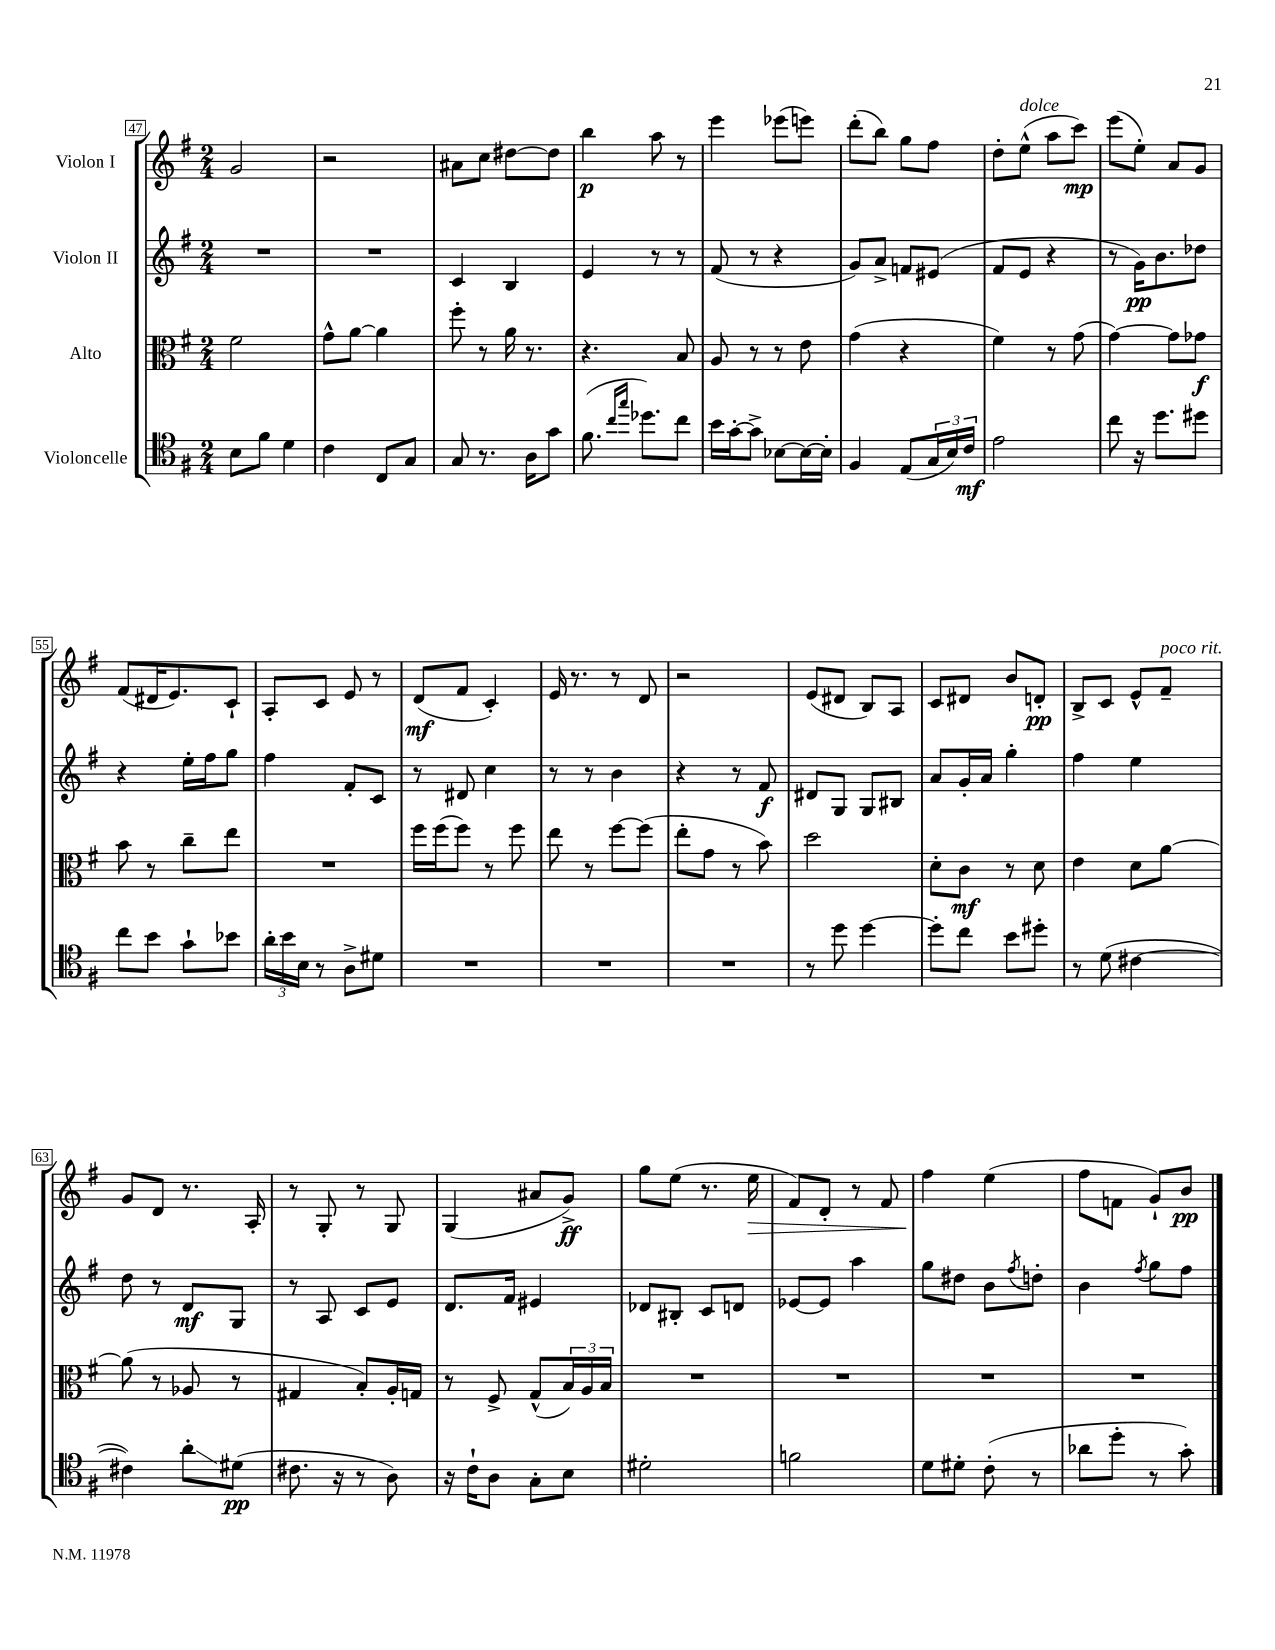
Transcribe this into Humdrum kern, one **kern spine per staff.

**kern	**kern	**kern	**kern
*staff4	*staff3	*staff2	*staff1
*clefC4	*clefC3	*clefG2	*clefG2
*k[f#]	*k[f#]	*k[f#]	*k[f#]
*M2/4	*M2/4	*M2/4	*M2/4
8B	2f#	2r	2g
8f#	.	.	.
4d	.	.	.
=	=	=	=
4c	8g^^	2r	2r
.	[8a	.	.
8C	4a]	.	.
8G	.	.	.
=	=	=	=
8G	8ff#'	4c	8a#
8.r	8r	.	8cc
.	16a	4B	[8dd#
16A	8.r	.	.
8g	.	.	8dd#]
=	=	=	=
(8.f#	4.r	4e	4bb
16qqcc	.	.	.
16qqgg	.	.	.
8.dd-)	.	.	.
.	.	8r	8aa
8cc	8B	8r	8r
=	=	=	=
16b	8A	(8f#	4eee
[16g'	.	.	.
8g^]	8r	8r	.
[8B-	8r	4r	(8eee-
16B-_	8e	.	8eee)
16B-']	.	.	.
=	=	=	=
4F#	(4g	8g)	(8ddd'
.	.	8a^	8bb)
(8E	4r	8f	8gg
24G	.	(8e#	8ff#
24B)	.	.	.
24c	.	.	.
=	=	=	=
2e	4f#)	8f#	8dd'
.	.	8e	(8ee^^
.	8r	4r	8aa
.	(8g	.	8ccc)
=	=	=	=
8cc	[4g)	8r	(8eee
16r	.	16g)	8ee')
8.dd	.	8.b	.
.	8g]	.	8a
8dd#	8g-	8dd-	8g
=	=	=	=
8cc	8b	4r	(8f#
8b	8r	.	16d#
.	.	.	8.e)
8g`	8cc~	16ee'	.
.	.	16ff#	.
8b-	8ee	8gg	8c`
=	=	=	=
24a'	2r	4ff#	8A'
24b	.	.	.
24B	.	.	.
8r	.	.	8c
8A^	.	8f#'	8e
8d#	.	8c	8r
=	=	=	=
2r	16ff#	8r	(8d
.	(16ff#	.	.
.	8ff#)	8d#	8f#
.	8r	4cc	4c')
.	8ff#	.	.
=	=	=	=
2r	8ee	8r	16e
.	.	.	8.r
.	8r	8r	.
.	[8ff#	4b	8r
.	(8ff#]	.	8d
=	=	=	=
2r	8ee'	4r	2r
.	8g	.	.
.	8r	8r	.
.	8b)	8f#	.
=	=	=	=
8r	2dd	8d#	(8e
8dd	.	8G	8d#
[4dd	.	8G	8B)
.	.	8B#	8A
=	=	=	=
8dd']	8d'	8a	8c
8cc	8c	16g'	8d#
.	.	16a	.
8b	8r	4gg'	8b
8dd#'	8d	.	8d'
=	=	=	=
8r	4e	4ff#	8B^
(8d	.	.	8c
[4c#	8d	4ee	8e^^
.	[8a	.	8f#~
=	=	=	=
4c#])	(8a]	8dd	8g
.	8r	8r	8d
8a'	8A-	8d	8.r
(8d#	8r	8G	.
.	.	.	16A'
=	=	=	=
8.c#	4G#	8r	8r
.	.	8A	8G'
16r	.	.	.
8r	8B')	8c	8r
8A)	16A'	8e	8G
.	16G	.	.
=	=	=	=
16r	8r	8.d	(4G
16c`	.	.	.
8A	8F#^	.	.
.	.	16f#	.
8G'	(8G^^	4e#	8a#
8B	24B)	.	8g^)
.	24A	.	.
.	24B	.	.
=	=	=	=
2d#'	2r	8d-	8gg
.	.	8B#'	(8ee
.	.	8c	8.r
.	.	8d	.
.	.	.	16ee
=	=	=	=
2f	2r	[8e-	8f#)
.	.	8e-]	8d'
.	.	4aa	8r
.	.	.	8f#
=	=	=	=
8d	2r	8gg	4ff#
8d#'	.	8dd#	.
(8c'	.	8b	(4ee
.	.	8qff#	.
8r	.	8dd'	.
=	=	=	=
8a-	2r	4b	8ff#
8dd'	.	.	8f
.	.	8qff#	.
8r	.	8gg	8g`)
8g')	.	8ff#	8b
==	==	==	==
*-	*-	*-	*-
